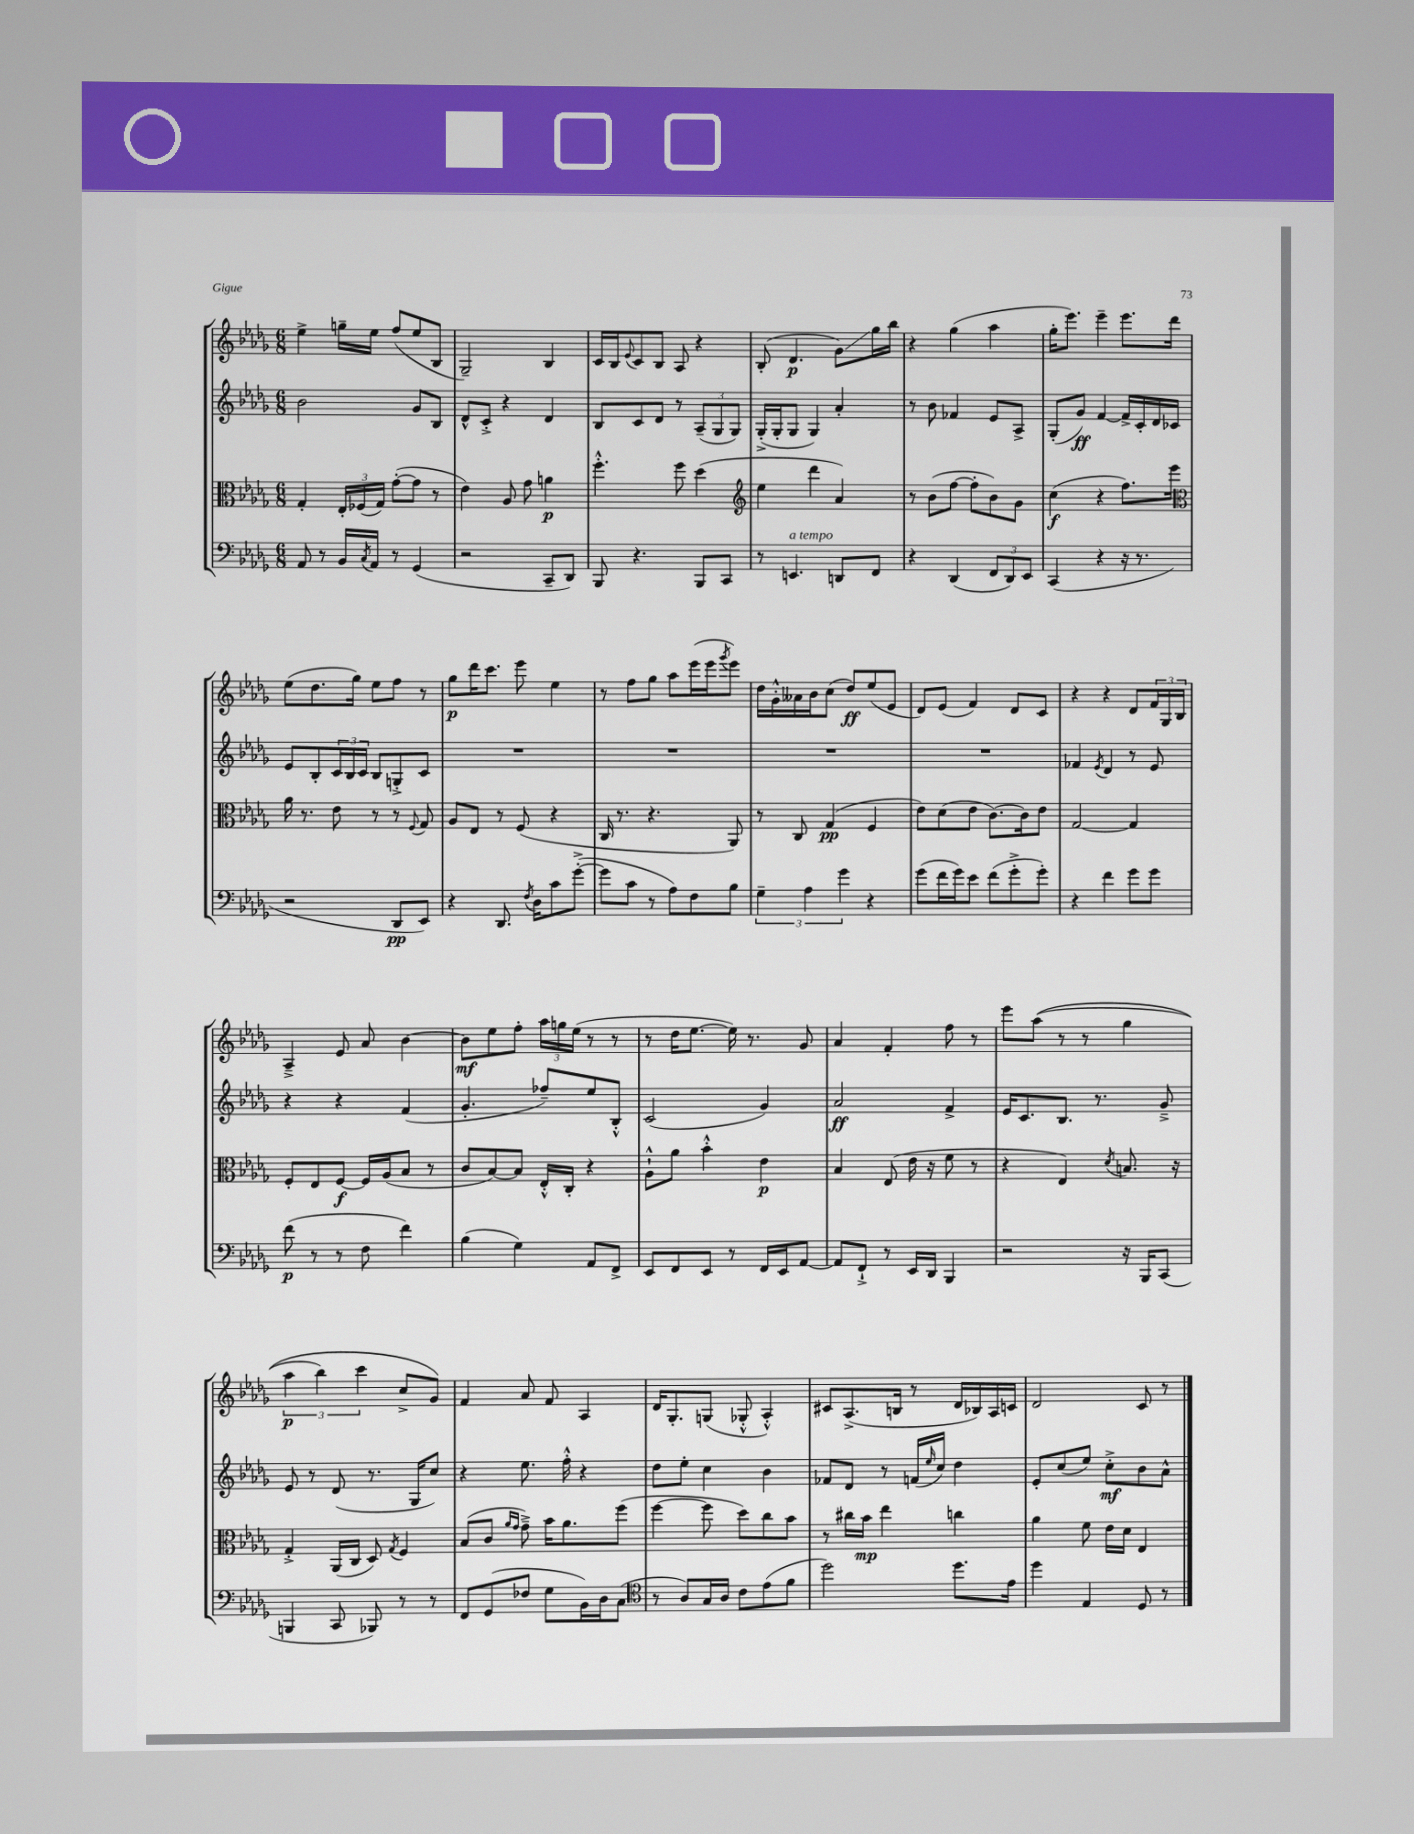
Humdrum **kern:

**kern	**kern	**kern	**kern
*staff4	*staff3	*staff2	*staff1
*clefF4	*clefC3	*clefG2	*clefG2
*k[b-e-a-d-g-]	*k[b-e-a-d-g-]	*k[b-e-a-d-g-]	*k[b-e-a-d-g-]
*M6/8	*M6/8	*M6/8	*M6/8
8AA-/	4G-'/	2b-\	4ee-^\
8r	.	.	.
16BB-/LL	24E-'/LL	.	16gg~\LL
.	(24F-/	.	.
8qC/	.	.	.
16AA-/JJ	.	.	16ee-\JJ
.	24G-/JJ)	.	.
8r	([8g-'\L	.	(8ff/L
(4GG-/	8g-\]J	8g-/L	8ee-/
.	8r	8B-/J	8B-/J
=	=	=	=
2r	4e-\)	8d-^^/L	2G-~/)
.	.	8c'^/J	.
.	8A-/	4r	.
.	8g-\	.	.
8CC~/L	4a\	4d-/	4B-/
8DD-/J)	.	.	.
=	=	=	=
8BBB-/	4.ff'^^\	8B-/L	16c/LL
.	.	.	16B-/J
.	.	.	8qqe-/
4.r	.	8c/	8c/
.	.	8d-/J	8B-/J
.	8ff\	8r	8A-/
8BBB-/L	(4dd-\	(12A-~/L	4r
.	.	12G-/	.
8CC/J	.	.	.
.	.	12G-/J)	.
=	=	=	=
*	*clefG2	*	*
8r	4ee-\	(16G-'^/LL	(8B-'/
.	.	16G-'/J	.
4.EE/	.	8G-/J	4.d-/
.	4ddd-\	4G-/)	.
8DD/L	4a-/)	4a-'/	8g-\L)
8FF/J	.	.	16gg-\L
.	.	.	16bb-\JJ
=	=	=	=
4r	8r	8r	4r
.	(8b-\L	8b-\	.
(4DD-/	[8ff\J	4f-/	(4gg-\
.	8ff'\]L	.	.
12FF/L	8b-\)	8e-/L	4aa-\
12DD-/)	.	.	.
.	8g-\J	8A-^/J	.
12EE-/J	.	.	.
=	=	=	=
(4CC/	(4cc\	(8G-'/L	16gg-'\LK
.	.	.	8.eee-\J)
.	.	8g-/J)	.
4r	4r	[4f/	4eee-~\
16r	8.ff\L)	16f^/]LL	8.eee-\L
8.r	.	16c'/	.
.	.	16d-/	.
.	16eee-\Jk	16c-/JJ	16ddd-\Jk
=	=	=	=
*	*clefC3	*	*
2r	16a-\	8e-/L	(8ee-\L
.	8.r	.	.
.	.	8B-'/	8.dd-\
.	8e-\	24c/L	.
.	.	24B-/	.
.	.	.	16gg-\Jk)
.	.	24c/JJ	.
.	8r	8B-/L	8ee-\L
8DD-/L	8r	8G'^/	8ff\J
.	8qqF/	.	.
8EE-/J)	8G-/	8c/J	8r
=	=	=	=
4r	8A-/L	2.r	8gg-\L
.	8E-/J	.	16ddd-\K
.	.	.	8.ccc\J
8.DD-/	8r	.	.
.	(8F/	.	8eee-\
8qF/	.	.	.
16D-\LK	.	.	.
8c\	4r	.	4ee-\
([8g-'^\J	.	.	.
=	=	=	=
8g-\]L	16C/	2.r	8r
.	8.r	.	.
8c\J	.	.	8ff\L
8r	4.r	.	8gg-\J
8A-\L)	.	.	8aa-\L
8F\	.	.	(16eee-\L
.	.	.	16eee-\J
.	.	.	8qggg-/
8B-\J	8AA-/)	.	8eee-\J)
=	=	=	=
6G-~\	8r	2.r	16dd-\LL
.	.	.	16g-'^^\
.	8C/	.	16a--\
6A-\	.	.	.
.	.	.	16b-\J
.	(4G-/	.	(8cc\J
6g-\	.	.	.
.	.	.	8dd-/L)
4r	4F/	.	(8ee-/
.	.	.	8e-/J
=	=	=	=
(8g-\L	8e-\L)	2.r	8d-/L)
16f\L	(8d-\	.	(8e-/J
16g-\J)	.	.	.
8e-\J	8e-\J	.	4f/)
(8f\L	[8.c\L)	.	.
8g-'^\	.	.	8d-/L
.	16c\]k	.	.
8g-'\J)	8e-\J	.	8c/J
=	=	=	=
4r	[2G-/	4f-/	4r
.	.	8qe-/	.
4f\	.	4d-/	4r
8g-\L	4G-/]	8r	8d-/L
8g-\J	.	8e-/	24f/L
.	.	.	24G-/
.	.	.	24B-/JJ
=	=	=	=
(8f\	8F'/L	4r	4A-~^/
8r	8E-/	.	.
8r	[8F/J	4r	8e-/
8F\	16F/]LL	.	8a-/
.	(16A-/J	.	.
4f\)	8B-/J	(4f/	[4b-\
.	8r	.	.
=	=	=	=
(4B-\	8c/L	4.g-'/	8b-\]L
.	[8B-/)	.	8ee-\
4G-\)	8B-/]J	.	8ff'\J
.	16E-'^^/LL	8ff-~/L)	24aa-\LL
.	.	.	24gg\
.	16C'/JJ	.	.
.	.	.	(24ee-\JJ
8AA-/L	4r	8ee-/	8r
8FF^/J	.	8B-'^^/J	8r
=	=	=	=
8EE-/L	8A-`^^\L	(2c/	8r
8FF/	8a-\J	.	16dd-\LK
.	.	.	[8.ee-\J
8EE-/J	4b-'^^\	.	.
8r	.	.	16ee-\])
.	.	.	8.r
16FF/LL	4e-\	4g-/)	.
16EE-/J	.	.	.
[8AA-/J	.	.	8g-/
=	=	=	=
8AA-/]L	4B-/	2a-/	4a-/
8FF`^/J	.	.	.
8r	(8E-/	.	4f'/
16EE-/LL	16e-\	.	.
16DD-/JJ	16r	.	.
4BBB-/	8f\	4f^/	8ff\
.	8r	.	8r
=	=	=	=
2r	4r	16e-/LK	8eee-\L
.	.	8.c/	.
.	.	.	&((8aa-\J
.	4E-/)	8.B-/J	8r
.	.	.	8r
.	.	8.r	.
.	8qd-/	.	.
16r	8.B/	.	4gg-\
16BBB-/LK	.	.	.
(8CC/J	.	8g-~^/	.
.	16r	.	.
=	=	=	=
4BBB/	4G-'^/	8e-/	6aa-\
.	.	8r	.
.	.	.	6bb-\)
8CC/	(16AA-/LL	(8d-/	.
.	16C/JJ	.	.
.	.	.	6ccc\
8BBB-/)	8D-/)	8.r	.
.	8qG-/	.	.
8r	4F/	.	8cc^/L
.	.	16G-/LK	.
8r	.	8cc/J)	8g-/J&)
=	=	=	=
8FF/L	(8B-/L	4r	4f/
(8GG-/	8c/J	.	.
.	16qqa-/LL	.	.
.	16qqg-/JJ	.	.
8F-/J	8g-~^\)	8.ee-\	8a-/
8G-\L	16b-\LK	.	8f/
.	8.a-\	16ff'^^\	.
16BB-\L)	.	4r	4A-/
16D-\J	.	.	.
(8C\J	(8ff\J	.	.
=	=	=	=
*clefC4	*	*	*
8r	[4ff\	8dd-\L	16d-/LK
.	.	.	8.G-'/
8A-/L)	.	8ee-'\J	.
16G-/L	8ff\]	4cc\	(8G/J
16A-/JJ	.	.	.
8c\L	8dd-\L)	.	8G-'^^/
(8e-\	8cc\	4b-\	4A-'^^/)
8f\J	8b-\J	.	.
=	=	=	=
2dd-\)	8r	8f-/L	8c#/L
.	16cc#\LL	8d-/J	(8.A-^/
.	16b-\JJ	.	.
.	4ee-\	8r	.
.	.	.	16B/Jk
.	.	(16f/LL	8r
.	.	16qqee-/	.
.	.	16cc/JJ)	.
8.dd-\L	4cc\	4dd-\	16d-/LL
.	.	.	16B-/)
.	.	.	16A-/
16e-\Jk	.	.	16c/JJ
=	=	=	=
4dd-\	4a-\	8e-'/L	2d-/
.	.	(8cc/	.
4E-/	8f\	8ee-/J)	.
.	16e-\LL	8cc'^\L	.
.	16d-\JJ	.	.
8D-/	4E-/	8b-\	8c/
8r	.	8a-^^\J	8r
==	==	==	==
*-	*-	*-	*-
